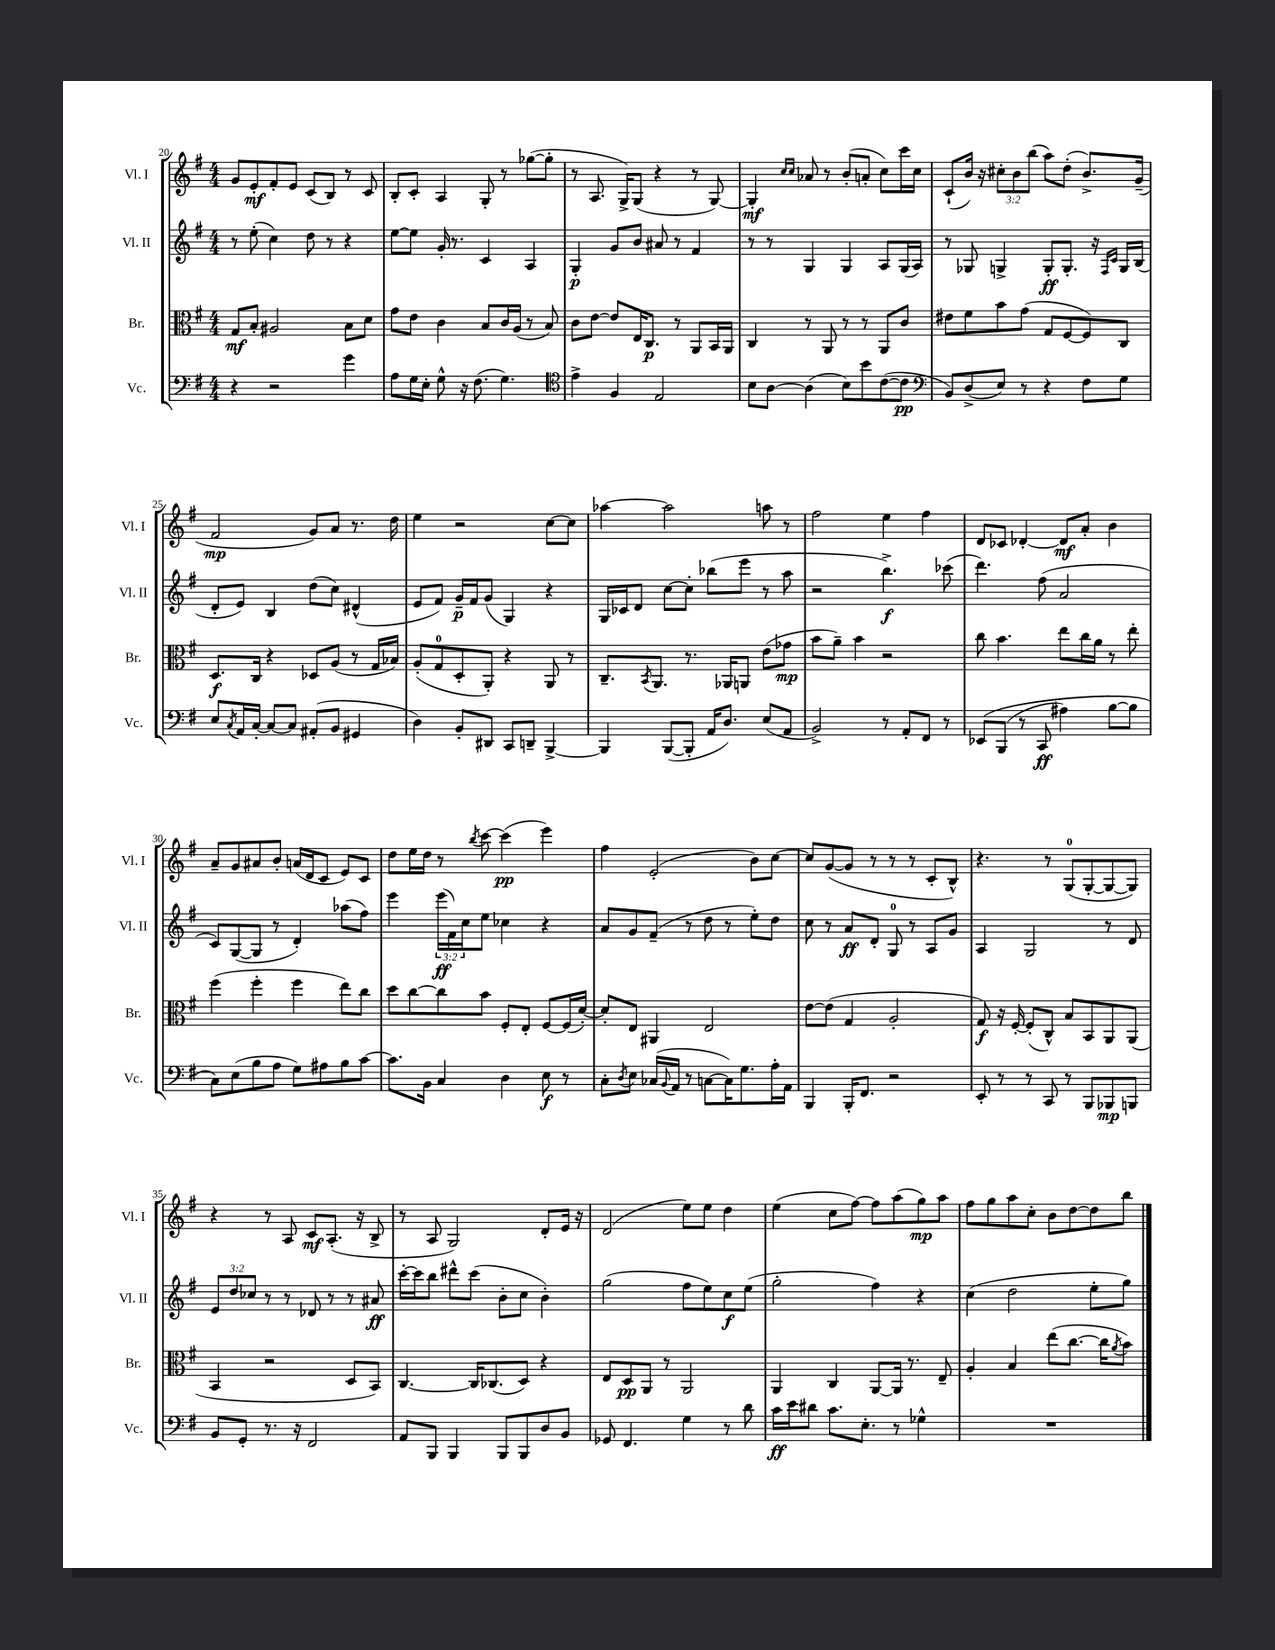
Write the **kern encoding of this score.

**kern	**dynam	**kern	**dynam	**kern	**dynam	**kern	**dynam
*part4	*part4	*part3	*part3	*part2	*part2	*part1	*part1
*staff4	*staff4	*staff3	*staff3	*staff2	*staff2	*staff1	*staff1
*I"Vc.	*	*I"Br.	*	*I"Vl. II	*	*I"Vl. I	*
*I'Vc.	*	*I'Br.	*	*I'Vl. II	*	*I'Vl. I	*
*clefF4	*	*clefC3	*	*clefG2	*	*clefG2	*
*k[f#]	*	*k[f#]	*	*k[f#]	*	*k[f#]	*
*M4/4	*	*M4/4	*	*M4/4	*	*M4/4	*
=20	=20	=20	=20	=20	=20	=20	=20
4r	.	8G/L	mf	8r	.	8g/L	.
.	.	8B'/J	.	(8ee'\	.	8e'/	mf
2r	.	2A#X/	.	4cc\)	.	8f#'/	.
.	.	.	.	.	.	8e/J	.
.	.	.	.	8dd\	.	(8c/L	.
.	.	.	.	8r	.	8B/J)	.
4g\	.	8B\L	.	4r	.	8r	.
.	.	8d\J	.	.	.	8c/	.
=21	=21	=21	=21	=21	=21	=21	=21
8A\L	.	8g\L	.	[8ee\L	.	8B'/L	.
16G\L	.	8e\J	.	8ee\J]	.	8c'/J	.
16E'\JJ	.	.	.	.	.	.	.
8G^^\	.	4c\	.	16g'/	.	4A/	.
.	.	.	.	8.r	.	.	.
16r	.	.	.	.	.	.	.
(8.F#\	.	.	.	.	.	.	.
.	.	8B/L	.	4c/	.	8G'/	.
4.G\)	.	16c/L	.	.	.	8r	.
.	.	(16A/JJ	.	.	.	.	.
.	.	8r	.	4A/	.	([8gg-X\L	.
.	.	8B/)	.	.	.	8gg-'\J]	.
=22	=22	=22	=22	=22	=22	=22	=22
*clefC4	*	*	*	*	*	*	*
4e^\	.	8c\L	.	4G'/	p	8r	.
.	.	[8e\J	.	.	.	8.A/	.
4F#/	.	8e/L]	.	8g/L	.	.	.
.	.	.	.	.	.	16G^/KL)	.
.	.	16E/K	.	8b/J	.	(8G/J	.
.	.	8.C/J	p	.	.	.	.
2E/	.	.	.	8a#X/	.	4r	.
.	.	8r	.	8r	.	.	.
.	.	8AA/L	.	4f#/	.	8r	.
.	.	16BB/L	.	.	.	[8G/)	.
.	.	16AA/JJ	.	.	.	.	.
=23	=23	=23	=23	=23	=23	=23	=23
8B\L	.	4C/	.	8r	.	4G'/]	mf
[8A\J	.	.	.	8r	.	.	.
.	.	.	.	.	.	16qqcc/LL	.
.	.	.	.	.	.	16qqcc/JJ	.
(4A\]	.	8r	.	4G/	.	8a-X/	.
.	.	8AA/	.	.	.	8r	.
8B\L)	.	8r	.	4G/	.	(8b'/L	.
8b\	.	8r	.	.	.	8an'/J	.
([8c\	.	8AA/L	.	8A/L	.	8cc\L)	.
8c\J]	pp	8c/J	.	(16G/L	.	16ccc\L	.
.	.	.	.	16A/JJ)	.	16cc\JJ	.
=24	=24	=24	=24	=24	=24	=24	=24
*clefF4	*	*	*	*	*	*	*
8BB/L)	.	8e#X\L	.	8r	.	(8c`/L	.
(8D^/	.	8f#\	.	8G-X/	.	16b/Jk)	.
.	.	.	.	.	.	16r	.
8E/J)	.	8b\	.	4Gn^/	.	12cc#X'\L	.
.	.	.	.	.	.	12b\	.
8r	.	(8g\J	.	.	.	.	.
.	.	.	.	.	.	(12bb\J	.
4r	.	8G/L	.	8G'/L	ff	8aa\L)	.
.	.	[8F#/	.	8.G'/J	.	(8dd'\J	.
8F#\L	.	8F#/])	.	.	.	8.b^/L)	.
.	.	.	.	16r	.	.	.
.	.	.	.	16qqF#/LL	.	.	.
.	.	.	.	16qqc/JJ	.	.	.
8G\J	.	8C/J	.	16G/LL	.	.	.
.	.	.	.	(16B/JJ	.	(16g~/Jk	.
!!LO:LB:g=z
=25	=25	=25	=25	=25	=25	=25	=25
8E/L	.	8.D/L	f	8d'/L	.	2f#/	mp
8qC/	.	.	.	.	.	.	.
16AA/L	.	.	.	8e/J)	.	.	.
[16C'/JJ	.	16C/Jk	.	.	.	.	.
8C/L_	.	4r	.	4B/	.	.	.
8C/J]	.	.	.	.	.	.	.
(8AA#X'/L	.	8D-X/L	.	(8dd\L	.	8g/L)	.
8BB/J	.	(8A/J	.	8cc\J)	.	8a/J	.
4GG#X/	.	8r	.	(4d#X^^/	.	8.r	.
.	.	16G/LL	.	.	.	.	.
.	.	16B-X/JJ)	.	.	.	16dd\	.
=26	=26	=26	=26	=26	=26	=26	=26
4D\)	.	(8A'/L	.	8e/L	.	4ee\	.
.	.	8G/	.	8f#/J)	.	.	.
8BB'/L	.	8D'/	.	16g~/LL	p	2r	.
.	.	.	.	16f#/J	.	.	.
8DD#X/J	.	8AA'/J)	.	(8g/J	.	.	.
8CC/L	.	4r	.	4G/)	.	.	.
8DDn~/J	.	.	.	.	.	.	.
[4BBB^/	.	8AA/	.	4r	.	[8cc\L	.
.	.	8r	.	.	.	8cc\J]	.
=27	=27	=27	=27	=27	=27	=27	=27
4BBB/]	.	8.C~/L	.	16G/LL	.	[4aa-X\	.
.	.	.	.	16c-X/J	.	.	.
.	.	.	.	8d/J	.	.	.
.	.	8qBB/	.	.	.	.	.
.	.	8.AA/J	.	.	.	.	.
([8BBB/L	.	.	.	[8cc\L	.	2aa-\]	.
8BBB'/J]	.	8.r	.	8cc'\J]	.	.	.
16AA/KL	.	.	.	(8bb-X\L	.	.	.
8.D/J)	.	16AA-X/KL	.	.	.	.	.
.	.	8AAn/J	.	8eee\J	.	.	.
(8E/L	.	(8e\L	.	8r	.	8aan\	.
8AA/J	.	8g-X\J	mp	8aa\	.	8r	.
=28	=28	=28	=28	=28	=28	=28	=28
2BB^/)	.	8b\L	.	2r	.	2ff#\	.
.	.	8a~\J)	.	.	.	.	.
.	.	4b\	.	.	.	.	.
8r	.	2r	.	4.bb^\)	f	4ee\	.
8AA'/L	.	.	.	.	.	.	.
8FF#/J	.	.	.	.	.	4ff#\	.
8r	.	.	.	(8ccc-X\	.	.	.
=29	=29	=29	=29	=29	=29	=29	=29
(8EE-X/L	.	8cc\	.	4.ddd\)	.	8d/L	.
(8BBB/J	.	4.b\	.	.	.	8c-X/J	.
8r	.	.	.	.	.	[4d-X'/	.
8CC/	ff	.	.	(8ff#\	.	.	.
4A#X\)	.	8ee\L	.	2a/	.	8d-/L]	mf
.	.	16cc\L	.	.	.	8a'/J	.
.	.	16a\JJ	.	.	.	.	.
[8B\L	.	8r	.	.	.	4b\	.
8B\J]	.	8ee'\	.	.	.	.	.
!!LO:LB:g=z
=30	=30	=30	=30	=30	=30	=30	=30
8C\L)	.	(4ff#\	.	8c/L)	.	8a~/L	.
(8E\	.	.	.	([8G/	.	8g/	.
8B\	.	4ff#'\	.	8G/J]	.	8a#X/	.
8A\J	.	.	.	8r	.	8b'/J	.
8G\L)	.	4ff#\	.	4d'/)	.	(16an/LL	.
.	.	.	.	.	.	16d/J	.
8A#X\	.	.	.	.	.	8c/J	.
8B\	.	8ee\L)	.	(8aa-X\L	.	8e/L)	.
[8c\J	.	8cc\J	.	8ff#\J)	.	8c/J	.
=31	=31	=31	=31	=31	=31	=31	=31
8.c\L]	.	8dd\L	.	4eee\	.	8dd\L	.
.	.	[8cc\	.	.	.	16ee\L	.
16BB\Jk	.	.	.	.	.	16dd\JJ	.
4C/	.	8cc\]	.	(24eee\LL	ff	8r	.
.	.	.	.	24f#\)	.	.	.
.	.	.	.	24cc\J	.	.	.
.	.	.	.	.	.	8qbb/	.
.	.	8b\J	.	8ee\J	.	[8ccc\	.
4D\	.	8F#'/L	.	4cc-X\	.	(4ccc\]	pp
.	.	8E'/J	.	.	.	.	.
8E\	f	[8F#/L	.	4r	.	4eee\)	.
8r	.	(16F#/L]	.	.	.	.	.
.	.	[16d'/JJ)	.	.	.	.	.
=32	=32	=32	=32	=32	=32	=32	=32
8C'\L	.	8d'/L]	.	8a/L	.	4ff#\	.
8qD/	.	.	.	.	.	.	.
8E\J	.	8E/J	.	8g/	.	.	.
(16C-X/LL	.	4AA#X/	.	(8f#~/J	.	(2e'/	.
8qqBB/	.	.	.	.	.	.	.
16AA/JJ	.	.	.	.	.	.	.
8r	.	.	.	8r	.	.	.
[8Cn\L	.	2E/	.	8dd\	.	.	.
16C\K])	.	.	.	8r	.	.	.
8.G\	.	.	.	.	.	.	.
.	.	.	.	8ee'\L)	.	8b\L)	.
16A'\L	.	.	.	8dd\J	.	[8cc\J	.
16AA\JJ	.	.	.	.	.	.	.
=33	=33	=33	=33	=33	=33	=33	=33
4BBB/	.	[8e\L	.	8cc\	.	8cc/L]	.
.	.	(8e\J]	.	8r	.	([8g/	.
16BBB'/KL	.	4G/	.	8a/L	ff	8g/J]	.
8.FF#/J	.	.	.	.	.	.	.
.	.	.	.	8d'/J	.	8r	.
2r	.	2A'/	.	8G/	.	8r	.
.	.	.	.	8r	.	8r	.
.	.	.	.	8A/L	.	8c'/L	.
.	.	.	.	8g/J	.	8B^^/J)	.
=34	=34	=34	=34	=34	=34	=34	=34
8EE'/	.	8G/)	f	4A/	.	4.r	.
8r	.	16r	.	.	.	.	.
.	.	[16F#'/	.	.	.	.	.
8r	.	(8F#'/L]	.	2G/	.	.	.
8CC/	.	8C^^/J)	.	.	.	8r	.
8r	.	8B/L	.	.	.	(8G/L	.
8BBB/L	.	8BB/	.	.	.	[8G'/	.
8BBB-X/	mp	8AA/	.	8r	.	8G/_	.
8BBBn/J	.	(8AA/J	.	8d/	.	8G/J])	.
!!LO:LB:g=z
=35	=35	=35	=35	=35	=35	=35	=35
8BB/L	.	4BB/	.	12e/L	.	4r	.
.	.	.	.	12dd/	.	.	.
8GG'/J	.	.	.	.	.	.	.
.	.	.	.	12cc-X/J	.	.	.
8.r	.	2r	.	8r	.	8r	.
.	.	.	.	8r	.	8A/	.
16r	.	.	.	.	.	.	.
2FF#/	.	.	.	8d-X/	.	8c/L	mf
.	.	.	.	8r	.	(8.A'/J	.
.	.	8D/L	.	8r	.	.	.
.	.	.	.	.	.	16r	.
.	.	8BB/J)	.	8a#X/	ff	8B^/	.
=36	=36	=36	=36	=36	=36	=36	=36
8AA/L	.	[4.C/	.	[16ccc'\LL	.	8r	.
.	.	.	.	16ccc\J]	.	.	.
8BBB/J	.	.	.	8bb\J	.	8A/	.
4BBB/	.	.	.	8ddd#X^^\L	.	2G/)	.
.	.	16C/KL]	.	(8ccc\J	.	.	.
.	.	(8.C-X/	.	.	.	.	.
8BBB/L	.	.	.	8b'\L	.	.	.
8BBB/	.	8D/J)	.	8cc\J	.	.	.
8D/	.	4r	.	4b'\)	.	8d'/L	.
8BB/J	.	.	.	.	.	16e/Jk	.
.	.	.	.	.	.	16r	.
=37	=37	=37	=37	=37	=37	=37	=37
8GG-X/	.	8E/L	.	(2gg\	.	(2d/	.
4.FF#/	.	8D/	pp	.	.	.	.
.	.	8AA/J	.	.	.	.	.
.	.	8r	.	.	.	.	.
4G\	.	2AA/	.	8ff#\L	.	8ee\L)	.
.	.	.	.	8ee\)	.	8ee\J	.
8r	.	.	.	8cc\	f	4dd\	.
8d\	.	.	.	(8ee\J	.	.	.
=38	=38	=38	=38	=38	=38	=38	=38
16c\LL	ff	4AA/	.	2gg'\	.	(4ee\	.
16e\J	.	.	.	.	.	.	.
8d#X\J	.	.	.	.	.	.	.
8.c\L	.	4C/	.	.	.	8cc\L	.
.	.	.	.	.	.	[8ff#\J)	.
8.E'\J	.	.	.	.	.	.	.
.	.	[8AA/L	.	4ff#\)	.	8ff#\L]	.
8r	.	16AA/Jk]	.	.	.	(8aa\	.
.	.	8.r	.	.	.	.	.
4G-X^^\	.	.	.	4r	.	8gg\)	mp
.	.	8E~/	.	.	.	8aa\J	.
=39	=39	=39	=39	=39	=39	=39	=39
1r	.	4A'/	.	(4cc\	.	8ff#\L	.
.	.	.	.	.	.	8gg\	.
.	.	4B/	.	2dd\	.	8aa\	.
.	.	.	.	.	.	8cc'\J	.
.	.	(8ee\L	.	.	.	8b\L	.
.	.	[8.cc\J	.	.	.	[8dd\	.
.	.	.	.	8ee'\L	.	8dd\]	.
.	.	16cc\KL]	.	.	.	.	.
.	.	8qa/	.	.	.	.	.
.	.	8b\J)	.	8gg\J)	.	8bb\J	.
==	==	==	==	==	==	==	==
*-	*-	*-	*-	*-	*-	*-	*-
